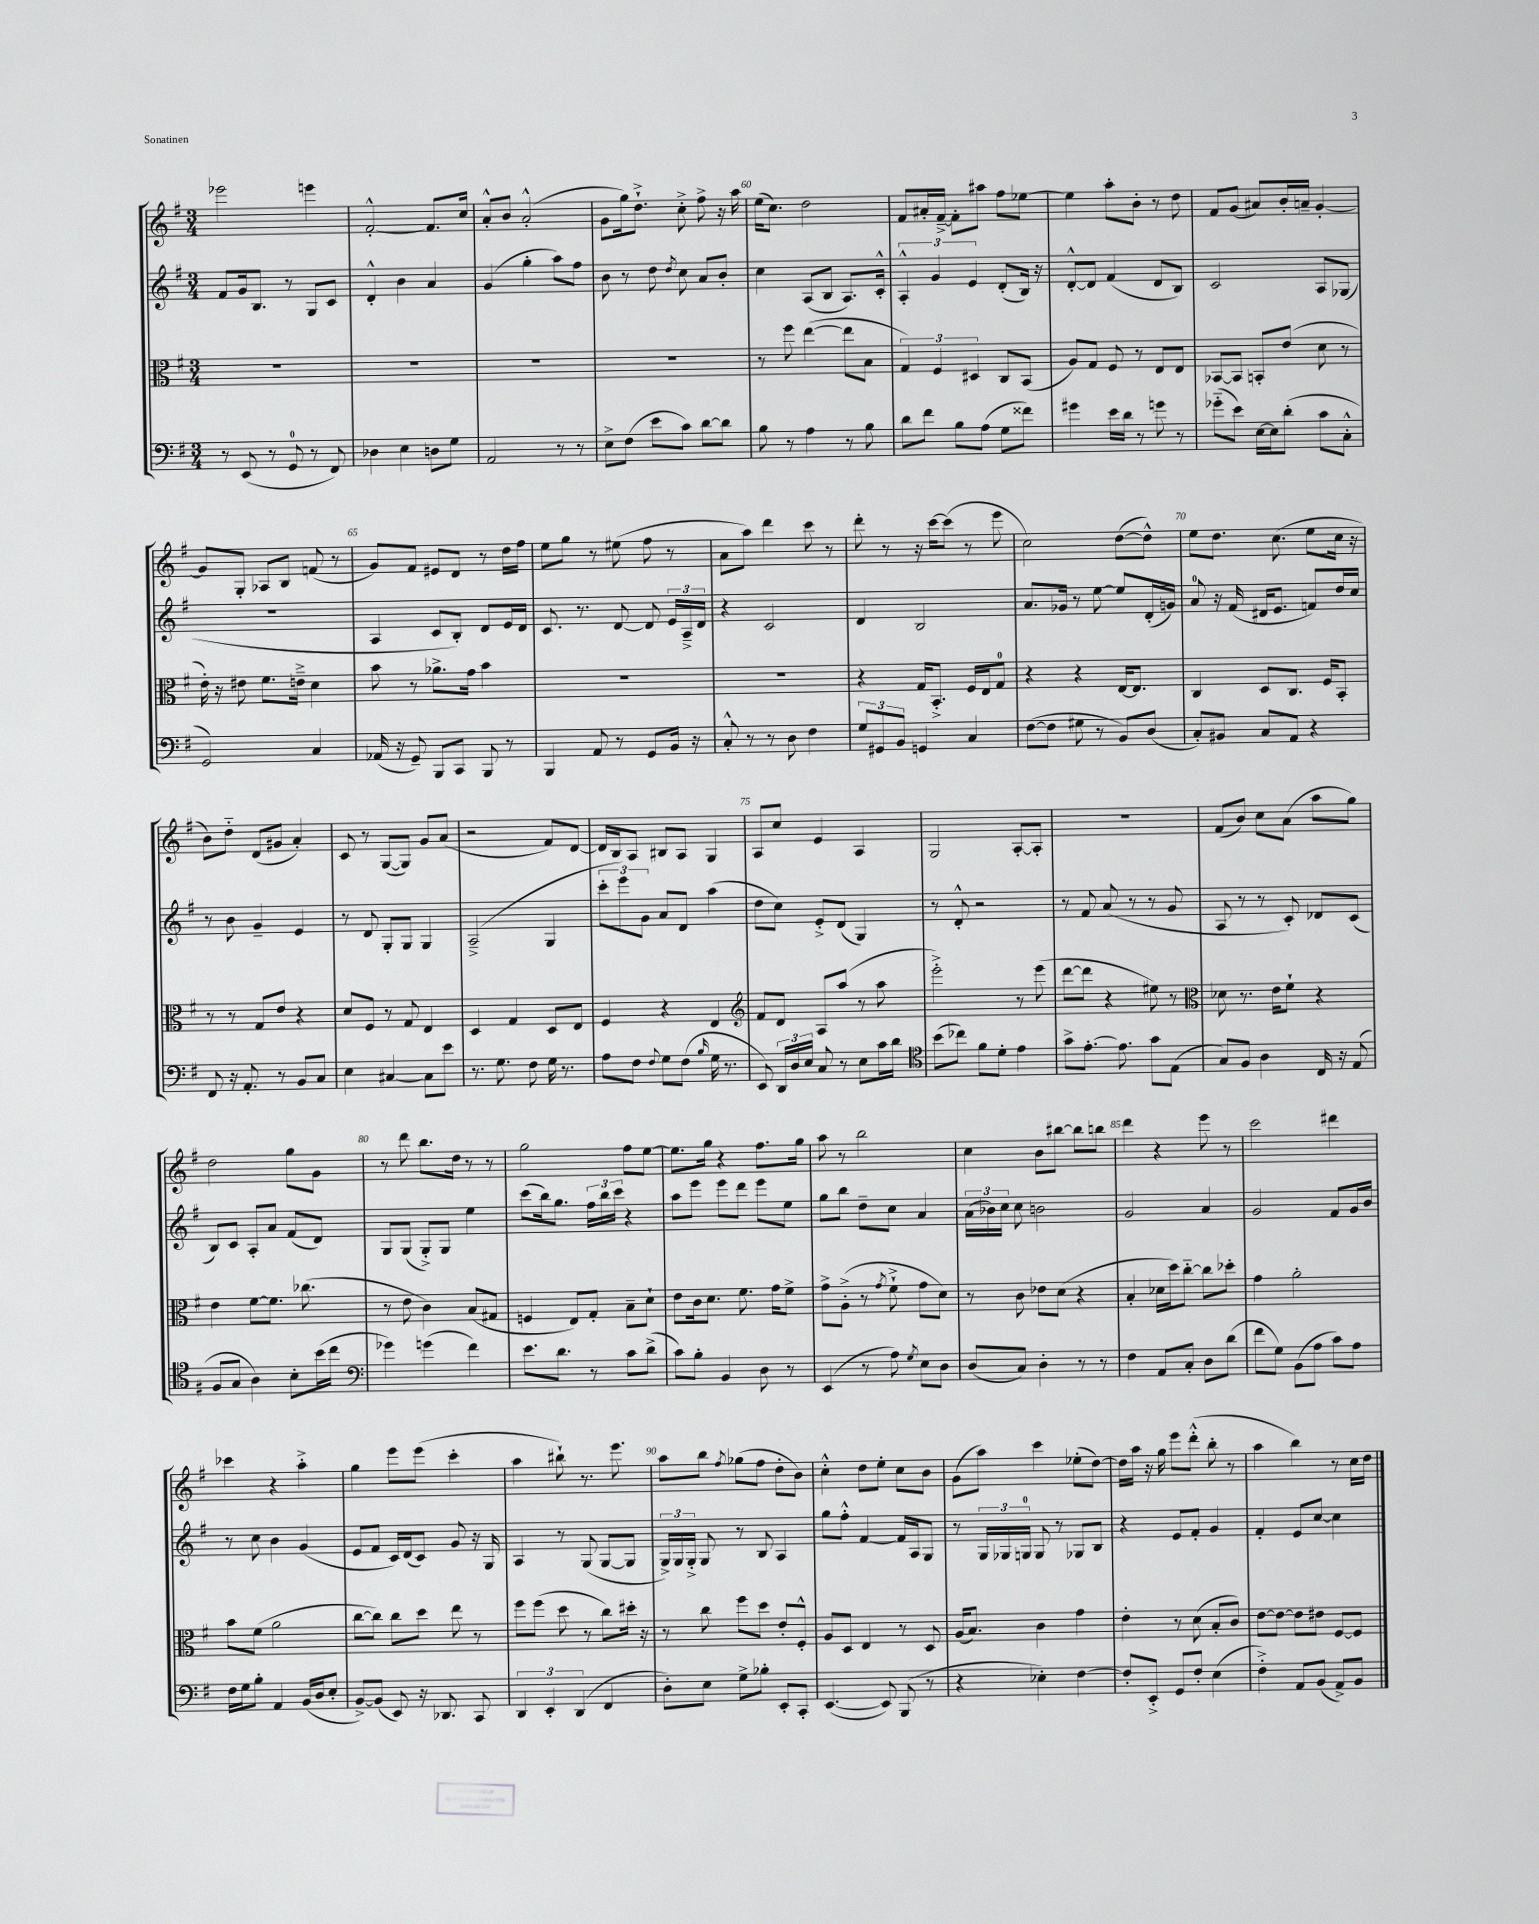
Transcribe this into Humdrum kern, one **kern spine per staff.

**kern	**kern	**kern	**kern
*staff4	*staff3	*staff2	*staff1
*clefF4	*clefC3	*clefG2	*clefG2
*k[f#]	*k[f#]	*k[f#]	*k[f#]
*M3/4	*M3/4	*M3/4	*M3/4
8r	2.r	8f#	2eee-
(8EE	.	16g	.
.	.	8.B	.
8r	.	.	.
8GG	.	8r	.
8r	.	8G	4eee
8FF#)	.	8c	.
=	=	=	=
4D-	2.r	4d'^^	[2f#'^^
4E	.	4b	.
8D	.	4a	8.f#]
8G	.	.	.
.	.	.	16cc
=	=	=	=
2AA	2.r	(4g	8a'^^
.	.	.	8b
.	.	4gg'	(2a'^^
8r	.	8aa)	.
8r	.	8ff#	.
=	=	=	=
8E^	2.r	8b	8g
(8F#	.	8r	16gg)
.	.	.	8.dd`^
8e	.	8dd	.
.	.	8qdd	.
8c)	.	8cc	8cc'^
[8d	.	8a	8ff#^
8d]	.	8b'	16r
.	.	.	16aa
=	=	=	=
8B	8r	4cc	(16ee
.	.	.	8.cc)
8r	8ff#	.	.
4A	([4ee	(8A	2dd
.	.	8B	.
8r	8ee]	8.A)	.
8B	8B	.	.
.	.	16c'^^	.
=	=	=	=
8d	6G)	6A'^^	8f#
8f#	.	.	16a#'
.	6F#	6g	.
.	.	.	[16f#~^
8B	.	.	8f#']
.	6D#	6e	.
(8A	.	.	8aa#
8G	8C	(8d'	8ff#
8f##)	(8BB	16B)	[8ee-
.	.	16r	.
=	=	=	=
4g#	8A)	[8d'^^	4ee-]
.	8G	8d]	.
16e	8F#	(4f#	8aa'
16d	.	.	.
8r	8r	.	8b'
8g	8E	8d	8r
8r	8E	8B)	8dd
=	=	=	=
(8g-'~	[8BB-	2c	8f#
8e)	8BB-]	.	(8g
[16E	8BB'	.	8a#)
16E]	.	.	.
(8d'	(8e	.	16b'
.	.	.	16a~
8c	8d	8A	[4g'
8C'^^	8r	(8G-	.
=	=	=	=
2GG)	16e')	2.r	8g]
.	16r	.	.
.	8e#	.	8G'
.	8.f#	.	8A-
.	.	.	8B
.	16e~^	.	.
4C	4d	.	(8f
.	.	.	8r
=	=	=	=
(16AA-	8b	4A	8g)
16r	.	.	.
8GG~)	8r	.	8f#
8BBB	8.a-^	8c	8e#
8CC	.	8B')	8d
.	16g	.	.
8BBB	4b	8d	8r
8r	.	16e	16dd
.	.	16d	16ff#
=	=	=	=
4BBB	2.r	8.c	8ee
.	.	.	8gg
.	.	8.r	.
8AA	.	.	8r
8r	.	[8d	(8ee#
8GG	.	8d]	8ff#
16BB	.	24e	8r
.	.	24A~^	.
16r	.	.	.
.	.	24d	.
=	=	=	=
8C'^^	2.r	4r	8a
8r	.	.	8aa)
8r	.	2c	4ddd
8D	.	.	.
4F#	.	.	8ccc
.	.	.	8r
=	=	=	=
12G	4r	4d	8ddd'
12GG#	.	.	.
.	.	.	8r
12BB	.	.	.
4GG	16G	2B	16r
.	8.BB'^	.	[16ccc
.	.	.	(8ccc]
4C	16F#	.	8r
.	16E	.	.
.	8G	.	8eee
=	=	=	=
([8F#	4r	8.a	2cc)
8F#]	.	.	.
.	.	16g-	.
8G#	4r	8r	.
8r	.	[8ee	.
8BB)	[16E	8ee]	([8dd
.	8.E]	.	.
(8D	.	(16d'	8dd^^])
.	.	16g)	.
=	=	=	=
8C')	4C	8a	8ee
8BB#	.	16r	8.dd
.	.	(16f#	.
8C	8D	16d#	.
.	.	8.e	(8.cc
8AA	8.C	.	.
4r	.	8f)	8ee
.	16F#	.	.
.	8BB'	16dd	16cc
.	.	16cc	16r
=	=	=	=
8FF#	8r	8r	8b)
16r	8r	8b	8dd'~
8.AA'	.	.	.
.	8G	4g~	(8d
8r	8e	.	8g#
8BB	4r	4e	4a')
8C	.	.	.
=	=	=	=
4E	8d	8r	8c
.	8F#	8d	8r
[4C#	8r	8G'	([8G
.	8G	8G	8G])
8C#]	4E	4G	8g
8e	.	.	(8a
=	=	=	=
8.r	4D	(2A~^	2r
8.G	.	.	.
.	4G	.	.
8F#	.	.	.
16G	8D	4G	8f#)
8.r	.	.	.
.	8E	.	[8d
=	=	=	=
8A	4F#	12ccc'	16d]
.	.	.	16B
.	.	12eee)	.
8F#	.	.	8A
.	.	12g	.
8qqF#	.	.	.
8G	4r	8a	8B#
(8F#	.	8d	8A
16qqB	.	.	.
16G	4E	(4aa	4G
8.r	.	.	.
=	=	=	=
*	*clefG2	*	*
8EE)	8f#	8dd	8A
24DD	8d	8cc)	8cc
24D	.	.	.
24E	.	.	.
8C	8A	8e'^	4e
8r	(8aa	(8d	.
8E	8r	4G)	4A
16c	8aa	.	.
16d	.	.	.
=	=	=	=
*clefC4	*	*	*
(8b	2eee'^)	8r	2G
8cc-)	.	8d'^^	.
8f#	.	2r	.
8d'	.	.	.
4e	8r	.	[8A'
.	(8eee	.	8A']
=	=	=	=
8g^	[8ddd	8r	2.r
[8.e'	8ddd]	8f#	.
.	4r	(8a	.
8.e]	.	.	.
.	.	8r	.
8g	8ee#)	8r	.
(8E	8r	8g	.
=	=	=	=
*	*clefC3	*	*
8G)	8d-	8A	(8f#
8F#	8.r	8r	8b)
4A	.	8r	8cc
.	16e	.	.
.	8f#`	8c')	(8a
16C	4r	8d-	8aa
16r	.	.	.
(8E	.	(8c	8gg)
=	=	=	=
8F#	4e	8B)	2dd
8G	.	8c	.
4A)	[8f#	8A'	.
.	8.f#]	8a	.
8B'	.	(8f#	8gg
.	(8.cc-	.	.
(16b	.	8d)	8g
16cc	.	.	.
=	=	=	=
*clefF4	*	*	*
4g-)	8r	8G	8r
.	8e	(8G	8ddd
(4g	4c)	8G'^)	8.bb
.	.	8G	.
.	.	.	16dd
4f#)	(8B	4ee	8r
.	8G#	.	8r
=	=	=	=
8.e	4F	(8ccc	2gg
.	.	16bb)	.
8.d	.	8.gg	.
.	8E)	.	.
8r	8G'	24ff#	.
.	.	24bb	.
.	.	24ccc	.
8c	8B~	4r	8ff#
(8d^	8d`	.	[8ee
=	=	=	=
8c)	8e	8aa	8.ee]
8B'	16c	8eee	.
.	8.d	.	16gg
4BB	.	8eee	4r
.	8.f#	8ddd	.
8D	.	8eee	8.ff#
.	16g	.	.
8r	8f#^	8ee	.
.	.	.	16gg
=	=	=	=
(4EE	8g^	8gg	8aa
.	(8A'^	8bb	8r
8r	8r	8dd~	2bb
.	8qg	.	.
8A)	8f#`^	8cc	.
8qG	.	.	.
8E	8g	4a	.
8D	8d)	.	.
=	=	=	=
(8D	8r	(24a	4cc
.	.	24b-)	.
.	.	24cc	.
8C)	8c	8cc	.
4D'	8e-	2b	8b
.	(8d	.	[8bb#
8r	4r	.	8bb#]
8r	.	.	8bb
=	=	=	=
4F#	4B'	2g	4ddd
8AA	16d-	.	4r
.	16dd)	.	.
8C'	[8cc'~	.	.
8D	8cc]	4a	8eee
(8d	8dd-'	.	8r
=	=	=	=
8f#	4g	2g	2ccc
8G)	.	.	.
(8BB	2a'	.	.
8A	.	.	.
8c)	.	8f#	4ddd#
8A	.	16g	.
.	.	16b	.
=	=	=	=
16F#	8b	8r	4ccc-
16G	.	.	.
8B'	(8f#	8cc	.
4AA	2a	4b	4r
(16BB	.	(4g	4aa'^
16D	.	.	.
8E'	.	.	.
=	=	=	=
[8BB^)	[8cc	8e	4gg
(8BB]	8cc])	8f#	.
8EE)	8cc	16c)	8eee
.	.	(16d	.
16r	8dd	8c)	(8eee
8.DD-	.	.	.
.	8ee	8g	4ccc'
8CC	8r	16r	.
.	.	16G	.
=	=	=	=
6DD	8ff#	4A	4aa
.	(8ff#	.	.
6EE'	.	.	.
.	8dd	8r	8bb#`)
(6DD	.	.	.
.	8r	(8G	8.r
4FF#	8cc)	[8G	.
.	.	.	8.eee
.	16dd#'	8G]	.
.	16r	.	.
=	=	=	=
8D')	8r	24G^)	8aa
.	.	24G	.
.	.	24G'^	.
8E	8cc	8G	8bb
.	.	.	8qff#
8G^	8ff#	8r	(8gg-
8B-'	8dd	8B	8ff#
8EE'	8e'	4A	8dd'
8CC'	8F#'^^	.	8b)
=	=	=	=
([4.EE	8A	8gg	4cc'^^
.	8D	8ff#'^^	.
.	4E	[4f#	8dd
8EE])	.	.	8ee'
(8BBB	8r	16f#]	8cc
.	.	16A	.
8r	8D	8G	8b
=	=	=	=
4r	(16A	8r	(8g
.	8.B)	.	.
.	.	24G	8aa)
.	.	24G-	.
.	.	24G	.
4E-')	4c	8G	4ccc
.	.	8r	.
[4F#	4g	8G-	(8ee-'
.	.	8B	[8dd)
=	=	=	=
8F#']	4e'	4r	16dd]
.	.	.	16aa
8EE'^	.	.	16r
.	.	.	16gg
8GG	8r	8e	8eee
8F#'	(8d	8f#'	(8ddd'^^
(4E	8B'	4g	8bb'
.	8c)	.	8r
=	=	=	=
4F#'^)	[8e	4f#'	4aa
.	8e_	.	.
8AA	8e]	8e	4bb)
(8BB	8e#	[8cc	.
8AA^)	[8F#	4cc]	8r
8BB	8F#]	.	16cc
.	.	.	16dd
==	==	==	==
*-	*-	*-	*-
